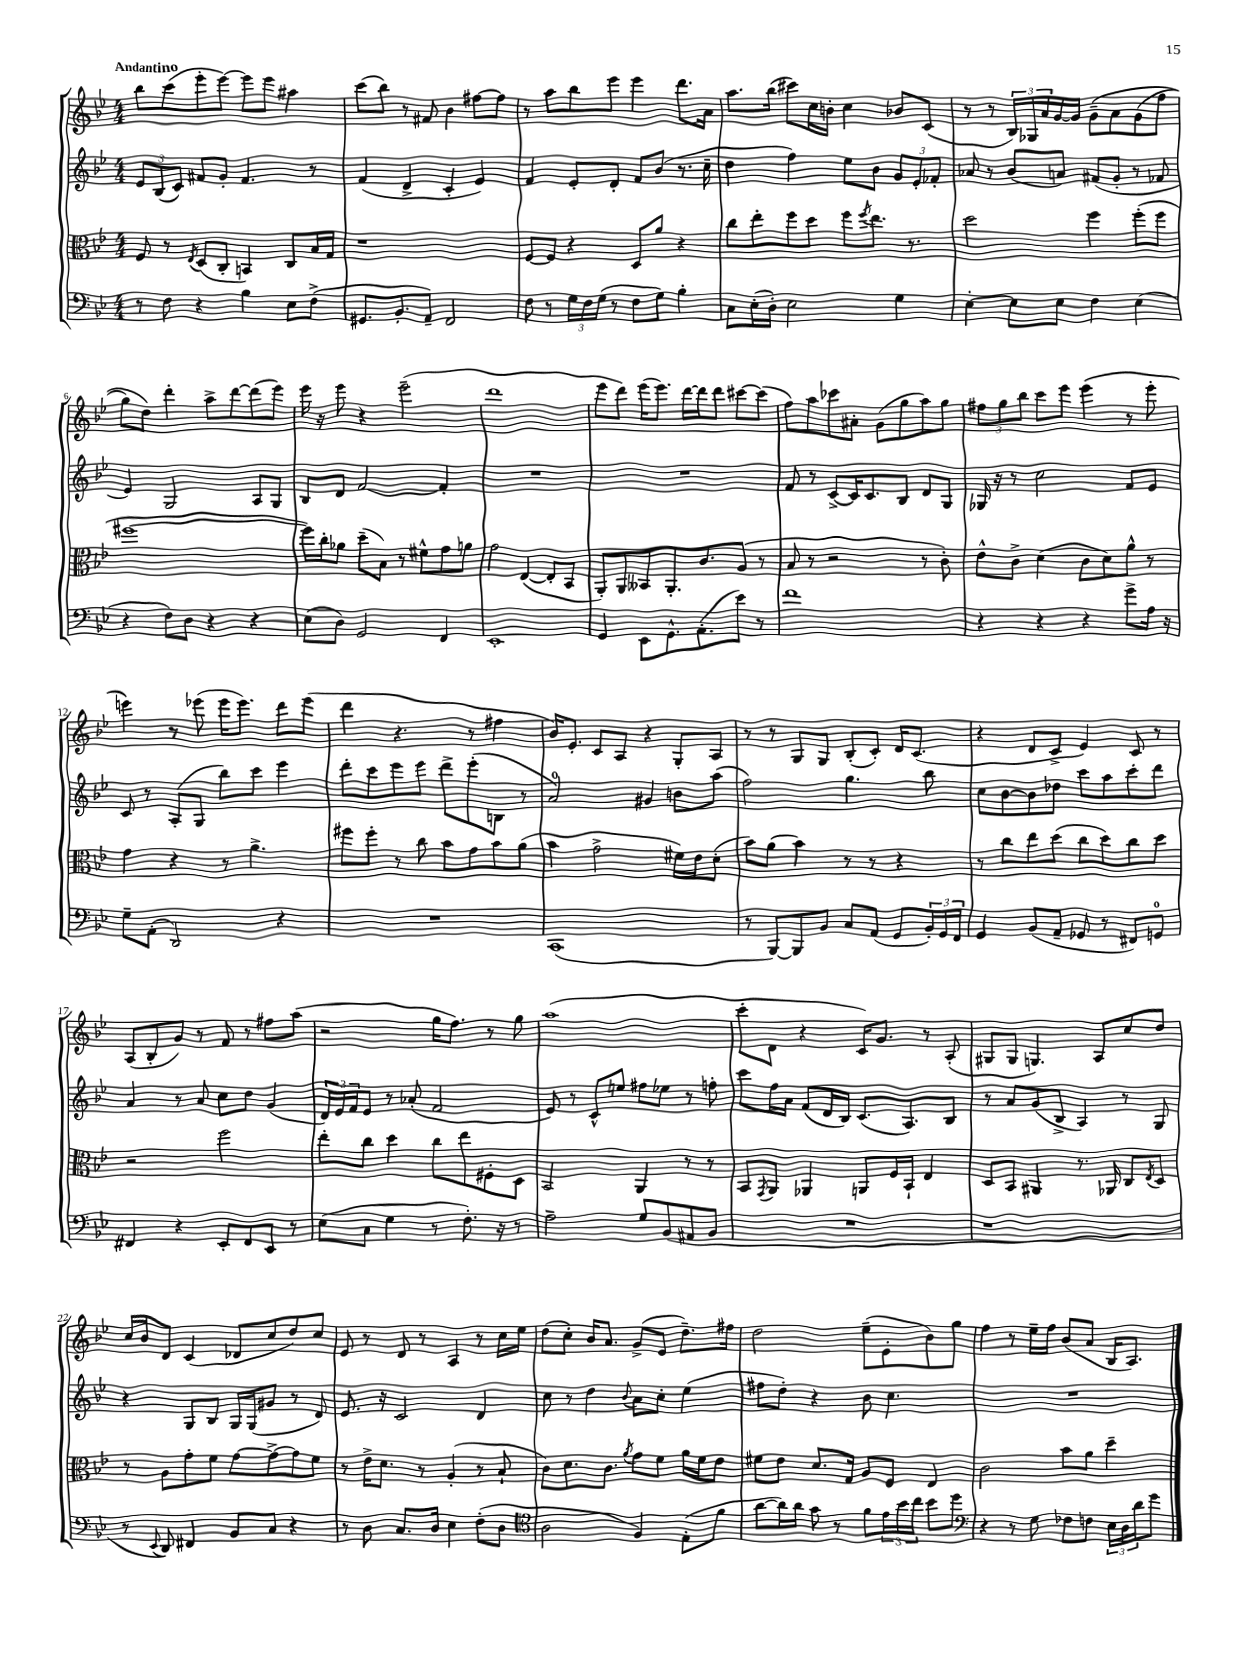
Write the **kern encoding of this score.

**kern	**kern	**kern	**kern
*staff4	*staff3	*staff2	*staff1
*clefF4	*clefC3	*clefG2	*clefG2
*k[b-e-]	*k[b-e-]	*k[b-e-]	*k[b-e-]
*M4/4	*M4/4	*M4/4	*M4/4
8r	8F	12e-	8bb-
.	.	(12B-	.
8F	8r	.	(8ccc
.	.	12c)	.
.	8qE-	.	.
4r	(8D	8f#	8eee-'
.	8C'	8g'	[8eee-)
4B-	4BB)	4.f#	8eee-]
.	.	.	8eee-
8E-	8C	.	4aa#
(8F^	16B-	8r	.
.	16G	.	.
=	=	=	=
8.GG#	1r	(4f	(8ccc
.	.	.	8bb-)
8.BB-'	.	.	.
.	.	4d^	8r
8AA~)	.	.	8f#
2FF	.	4c'	4b-
.	.	4e-)	[8ff#
.	.	.	8ff#]
=	=	=	=
8F	[8F	4f	8r
8r	8F]	.	8aa
24G	4r	8e-'	8bb-
24F	.	.	.
(24G	.	.	.
8r	.	8d'	8eee-
8F	8D	8f	4eee-
8G)	8a	(8b-	.
4B-'	4r	8.r	8.ddd
.	.	16cc~	16a
=	=	=	=
8C	8cc	4dd	8.aa
(16E-'	8ee-'	.	.
16D')	.	.	(16bb-
2E-	8ff	4ff)	8ccc#)
.	8dd	.	16cc
.	.	.	16b'
.	8ff	8ee-	4cc
.	8qff	.	.
.	8.ee-	8b-	.
4G	.	12g	8b-
.	8.r	.	.
.	.	12e-'	.
.	.	.	(8c
.	.	12f-'	.
=	=	=	=
[4E-'	2dd	8a-	8r
.	.	8r	8r
8E-]	.	(8b-	24B-)
.	.	.	24G-
.	.	.	24a
8E-	.	8a)	[16g
.	.	.	16g]
4F	4ff	(8f#	&(8g~
.	.	8g'	8a
(4E-	(8ff'	8r	(8g
.	8ff	8f-	8ff
=	=	=	=
4r	[1ff#	4e-)	8gg)
.	.	.	8dd&)
8F)	.	2G	4ddd'
8D	.	.	.
4r	.	.	8aa^
.	.	.	[8ddd
4r	.	8A	(8ddd]
.	.	8G	8eee-)
=	=	=	=
(8E-	16ff#])	8B-	16eee-
.	16cc'	.	16r
8D)	8a-	8d	8eee-
2GG	(8dd~	[2f	4r
.	8B-)	.	.
.	8r	.	(2eee-~
.	8f#^^	.	.
4FF	8g	4f']	.
.	8a	.	.
=	=	=	=
1EE-'	2g	1r	1ddd
.	([4E-	.	.
.	8E-']	.	.
.	8BB-	.	.
=	=	=	=
4GG	8AA')	1r	8eee-
.	8AA	.	8ddd)
8EE-	8BB--	.	(16eee-
.	.	.	8.eee-)
8.GG^^	8.AA'	.	.
.	.	.	[16ddd
(8.AA'	8.c	.	16ddd]
.	.	.	8ddd
8e-)	(8A	.	[8ccc#
8r	8r	.	(8ccc#]
=	=	=	=
1f	8B-	8f	8ff)
.	8r	8r	8aa
.	2r	[8c^	8ccc-
.	.	16c]	8a#'
.	.	8.c	.
.	.	.	(8g
.	.	8B-	8gg
.	8r	8d	8aa)
.	8c')	8G	8gg
=	=	=	=
4r	8e-^^	16G-	12ff#
.	.	16r	.
.	.	.	12gg
.	8c^	8r	.
.	.	.	12bb-
4r	(4d	2cc	8ccc
.	.	.	8eee-
4r	8c	.	(4eee-
.	8d)	.	.
8g^	8a^^	8f	8r
16A	8r	8e-	8eee-'
16r	.	.	.
=	=	=	=
8G~	4g	8c	4eee)
(8AA'	.	8r	.
2DD)	4r	(8A'	8r
.	.	8G	(8eee-
.	8r	8bb-)	16eee-
.	.	.	8.eee-)
.	4.a^	8ccc	.
4r	.	4eee-	8ddd
.	.	.	(8eee-
=	=	=	=
1r	8ff#	8ddd'	4ddd
.	8ff#'	8ccc	.
.	8r	8eee-	4.r
.	8cc	8eee-	.
.	8b-	8ddd^	.
.	8g	(8eee-'	8r
.	8b-	8B	4ff#
.	(8a	8r	.
=	=	=	=
(1CC	4b-	2a)	16b-)
.	.	.	8.e-'
.	2g^	.	8c
.	.	.	8A
.	.	4g#	4r
.	16f#)	8b	8G'
.	16e-	.	.
.	(8d'	(8aa	8A
=	=	=	=
8r	8b-)	2ff)	8r
[8BBB-)	(8a	.	8r
8BBB-]	4b-)	.	8G
8BB-	.	.	8G
8C	8r	4.gg	(8B-'
(8AA	8r	.	8c')
8GG	4r	.	16d
.	.	.	(8.c
24BB-')	.	8bb-	.
24GG	.	.	.
24FF	.	.	.
=	=	=	=
4GG	8r	8cc	4r
.	8cc	[8b-	.
(8BB-	8ee-	8b-]	8d
8AA~	(8dd	8dd-	8c^
8GG-	8cc	8ccc	4e-)
8r	8dd)	8aa	.
8FF#)	8cc	8ccc'	8c
8GG	8dd	8ddd	8r
=	=	=	=
4FF#	2r	4a	(8A
.	.	.	8B-'
4r	.	8r	8g)
.	.	8a	8r
8EE-'	2ff	8cc	8f
8FF#	.	8dd	8r
8EE-	.	(4g	8ff#
8r	.	.	(8aa
=	=	=	=
(8E-	8ee-'	24d)	2r
.	.	24e-	.
.	.	24f	.
8C	8cc	8e-	.
4G	4dd	8r	.
.	.	(8a-'	.
8r	8cc	2f	16gg
.	.	.	8.ff)
8.F')	8ee-	.	.
.	8F#'	.	8r
16r	.	.	.
8r	8D	.	8gg
=	=	=	=
2A~	2BB-	8e-)	(1aa
.	.	8r	.
.	.	8c^^	.
.	.	8ee	.
8G	4AA	8ff#	.
(8BB-	.	8ee-	.
8AA#	8r	8r	.
8BB-	8r	8ff'	.
=	=	=	=
1r	8BB-	8ccc	8ccc'
.	8qGG	.	.
.	8AA	16ff	8d
.	.	16a	.
.	4AA-	(8f	4r
.	.	16d	.
.	.	16B-)	.
.	8AA	(8.c	16c)
.	.	.	8.g
.	16F	.	.
.	16BB-`	8.A)	.
.	4E-	.	8r
.	.	8B-	(8A'
=	=	=	=
1r	8D	8r	8G#
.	8BB-	8a	8G#
.	4AA#	(8g	4.G)
.	.	8B-^	.
.	8.r	4A)	.
.	.	.	8A
.	16AA-	.	.
.	8C	8r	8cc
.	8qE-	.	.
.	8D	8G	8dd
=	=	=	=
8r	8r	4r	16cc
.	.	.	16b-
8qqEE-	.	.	.
8DD)	8A	.	8d
4FF#	8g'	8G	(4c
.	8f	8B-	.
8BB-	[8g	16G	8d-
.	.	(16G	.
8C	8g^_	8g#	8cc
4r	8g]	8r	8dd)
.	8f	8d)	8cc
=	=	=	=
8r	8r	8.e-	8e-
8D	16e-^	.	8r
.	8.d	16r	.
8.C	.	2c	8d
.	8r	.	8r
16D	.	.	.
4E-	(4A'	.	4A
(8F'	8r	4d	8r
8D	8B-`	.	16cc
.	.	.	16ee-
=	=	=	=
*clefC4	*	*	*
2A	8c)	8cc	(8dd
.	8.d	8r	8cc')
.	.	4dd	16b-
.	8.c	.	8.a
.	8qa	8qqb-	.
4F)	8g	8a	(8g^
.	8f	8cc'	8e-
(8E-'	16a	(4ee-	8.dd~)
.	16f	.	.
8f	8e-	.	.
.	.	.	16ff#
=	=	=	=
[8a	8f#	8ff#	2dd
16a])	8e-	8dd')	.
16a	.	.	.
8g	8.d	4r	.
8r	.	.	.
.	16G	.	.
8f	8A	8b-	(8ee-~
24e-	8F	4.cc	8e-'
24b-	.	.	.
24cc	.	.	.
8b-	4E-	.	8b-)
8dd	.	.	8gg
=	=	=	=
*clefF4	*	*	*
4r	2c	1r	4ff
8r	.	.	8r
8G	.	.	16ee-~
.	.	.	16ff
8F-	8b-	.	(8b-
8F	8a	.	8a
24E-	4dd~	.	16B-
24D	.	.	.
.	.	.	8.A)
24d	.	.	.
8g	.	.	.
==	==	==	==
*-	*-	*-	*-
